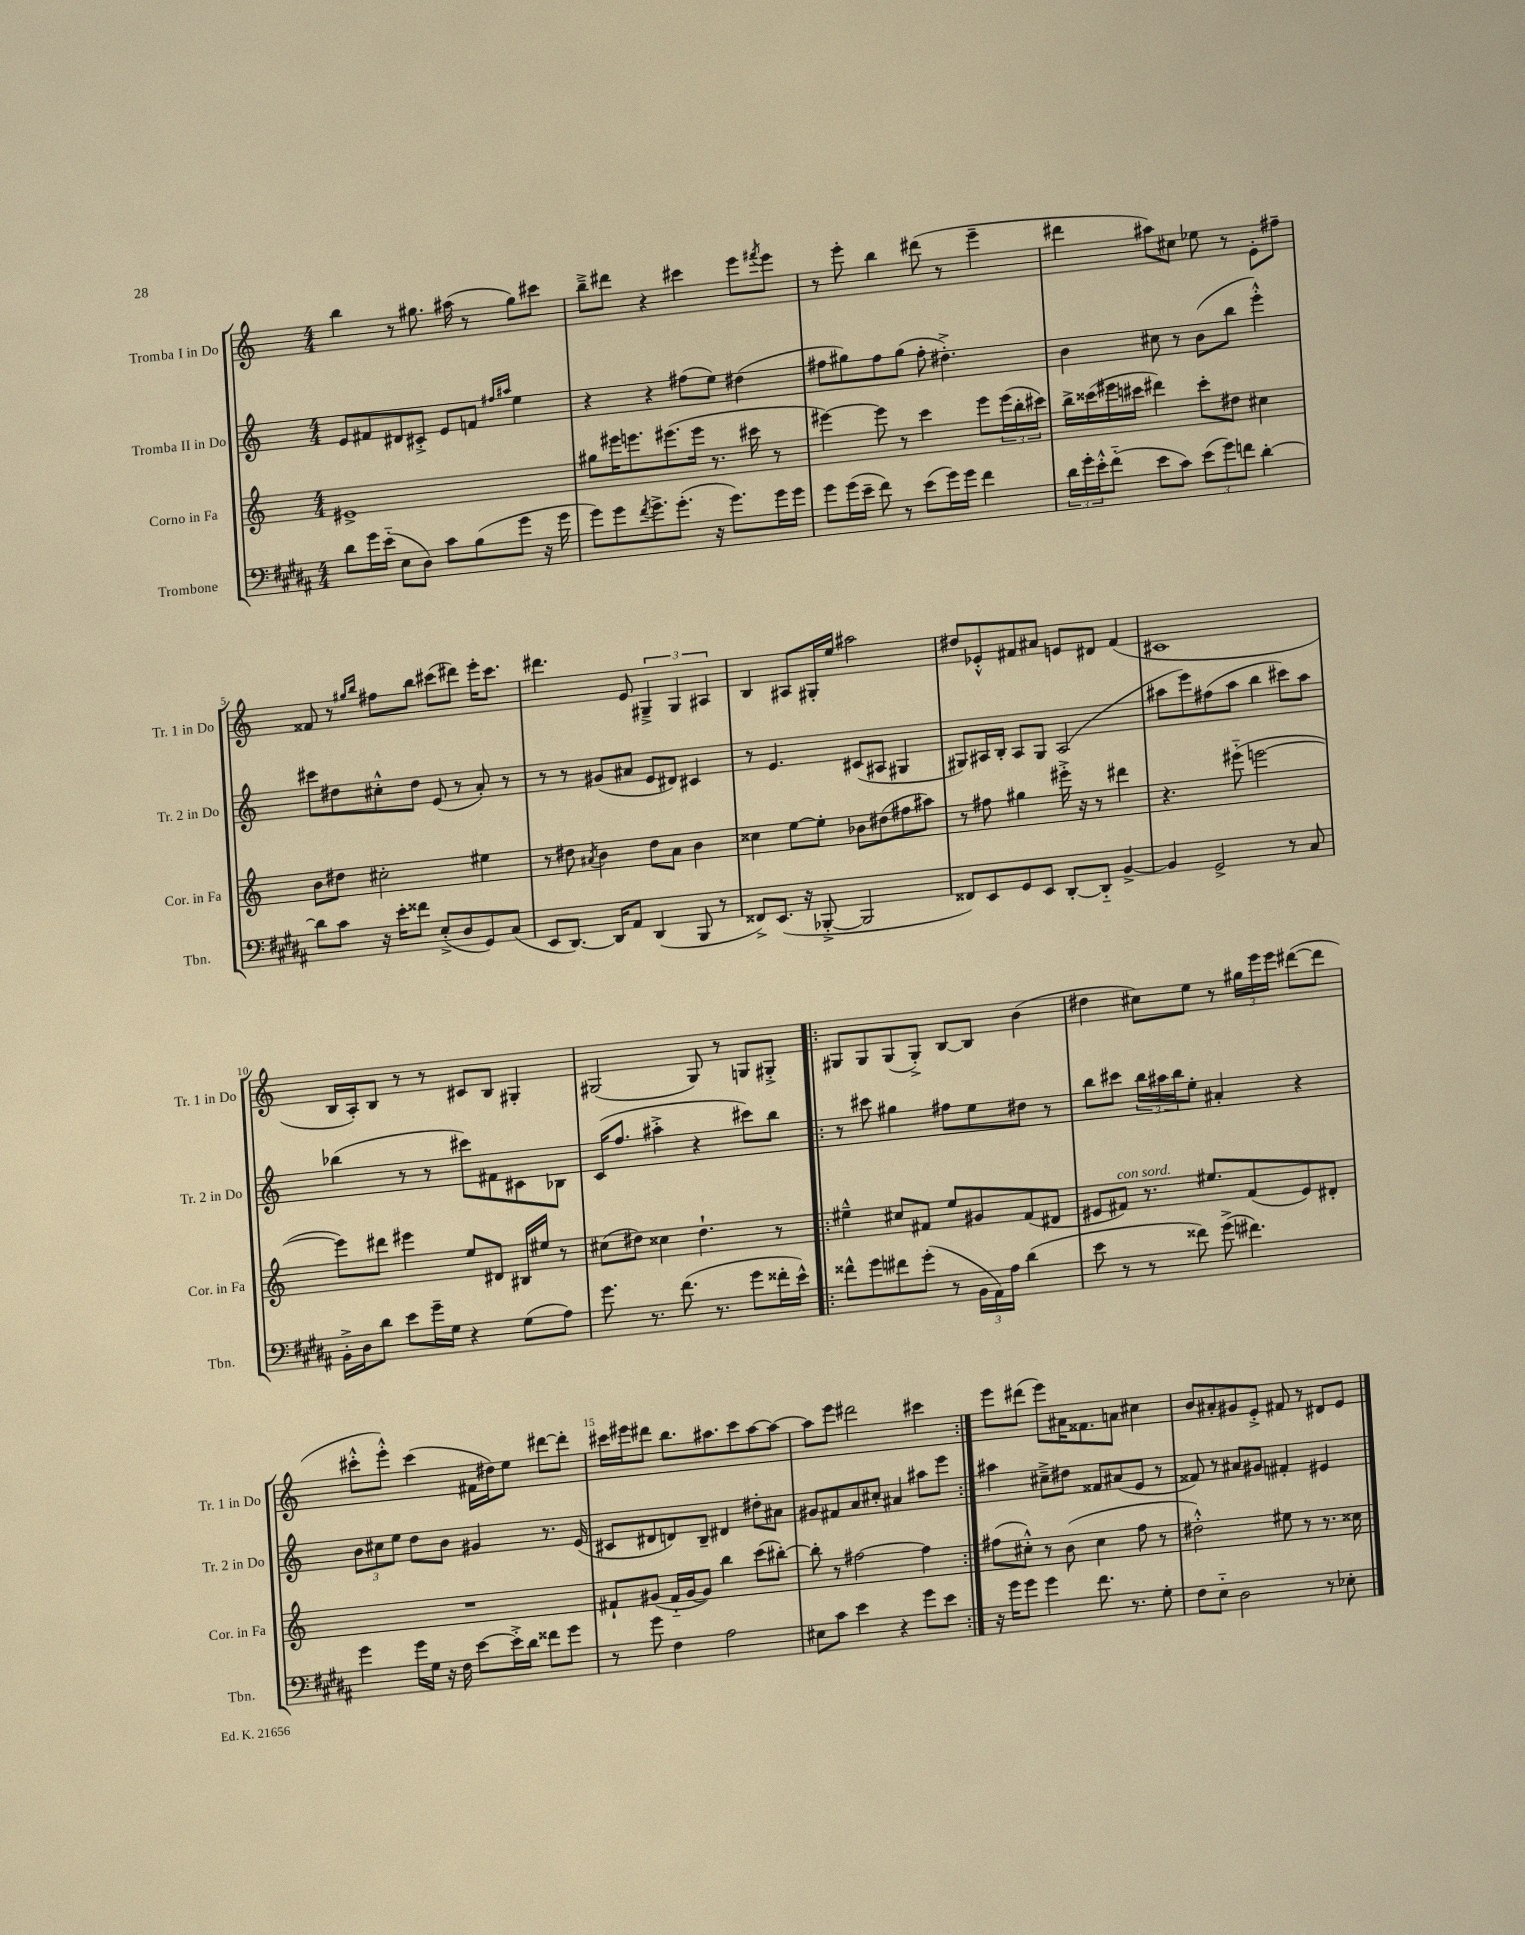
<<
\new StaffGroup <<
\new Staff = "s0" \with { instrumentName = "Tromba I in Do" shortInstrumentName = "Tr. 1 in Do" } {
    \clef treble \key c \major \numericTimeSignature \time 4/4
    b''4 r8 gis''8. ais''16( r8 gis''8) cis'''8 |
    b''8---> dis'''8 r4 cis'''4 e'''8 \acciaccatura { fis'''8 } e'''8 |
    r8 e'''8-. b''4 dis'''8( r8 e'''4-- |
    dis'''4 ais''8) cis''8 ees''8 r8 e'8-. fis''8-- |
    fisis'8 r8 \grace { gis''16 b''16 } fis''8 b''8 cis'''8( dis'''8) e'''16-. cis'''8. |
    dis'''4. e'8 \tuplet 3/2 { gis4---> gis4 ais4 } |
    b4 ais8 gis16-. e''16 ais''2 |
    dis''8 ees'8-.-^ fis'8 ais'8 e'8 dis'8 fis'4( |
    cis'1 |
    b16 a16-.) b8 r8 r8 cis'8 b8 gis4-. |
    gis2( gis8) r8 g8 gis8-.-> |
    \repeat volta 2 { gis8 gis8 gis8( gis8-.->) b8~ b8 b'4( |
    dis''4 cis''8) e''8 r8 \tuplet 3/2 { gis''16 e'''16 e'''16 } dis'''8~( dis'''8 |
    cis'''8-.-^ e'''8-.-^) cis'''4( fis'16 dis''16) e''8 dis'''8~ dis'''8-. |
    cis'''16 eis'''16 dis'''8 b''8. ais''8. cis'''8 ais''8~ ais''8~ |
    ais''8 e'''8 dis'''2 cis'''4 | }
    e'''8 dis'''8( e'''8) ais'16 fisis'8. a'8 cis''4 |
    b'8 ais'8-. gis'8 e'8-.-> fis'8 r8 dis'8 e'8 \bar "|." |
}
\new Staff = "s1" \with { instrumentName = "Tromba II in Do" shortInstrumentName = "Tr. 2 in Do" } {
    \clef treble \key c \major \numericTimeSignature \time 4/4
    e'8 fis'8 dis'8 cis'8-.-> e'8 f'8 \grace { fis''16 ais''16 } e''4 |
    r4 r4 fis''8( e''8) dis''4( |
    fis''8 gis''8) fis''8 gis''8( fis''8-. dis''4.-.->) |
    b'4 cis''8 r8 b'8( b''8 e'''4-.-^) |
    cis'''8 dis''8 cis''8-.-^ dis''8 e'8( r8 a'8-.) r8 |
    r8 r8 gis'8( ais'8 e'8 dis'8) cis'4 |
    r8 e'4. cis'8( ais8 gis4 |
    gis8) ais16 b16-. ais8 gis8 ais2( |
    ais''8 e'''8) fis''8( ais''8 b''4 cis'''8) ais''8 |
    bes''4( r8 r8 cis'''8) fis'8 cis'8 bes8 |
    c'16( f''8. ais''4-.-> r4 cis'''8) b''8 |
    \repeat volta 2 { r8 cis'''8 gis''4 fis''8 e''8 dis''8 r8 |
    b''8 cis'''8 \tuplet 3/2 { b''16 ais''16 b''16 } e''8-. ais'4-. r4 |
    \tuplet 3/2 { b'8 cis''8 e''8 } d''8 b'8 gis'4 r8. e'16( |
    cis'8 dis'8 d'8) b8-- dis'4 dis''8-. ais'8 |
    gis'8 fis'8 a'8 cis''8-. ais'4 ais''8 e'''8 | }
    ais''4 cis''8---> dis''8 fisis'8 ais'8( e'8 r8 |
    fisis'8) r8 ais'8 gis'8 fis'4-. eis'4 \bar "|." |
}
\new Staff = "s2" \with { instrumentName = "Corno in Fa" shortInstrumentName = "Cor. in Fa" } {
    \clef treble \key c \major \numericTimeSignature \time 4/4
    eis'1-> |
    gis''8 eis'''16 e'''8. eis'''8.( eis'''16 r8. cis'''16 r8 |
    eis'''4~) eis'''8 r8 c'''4 eis'''8 \tuplet 3/2 { eis'''16( b''16-. cis'''16) } |
    b''16-> cisis'''16( eis'''16 cis'''16 dis'''4) cis'''8-. dis''8 cis''4 |
    b'8 dis''8 cis''2-. eis''4 |
    r8 dis''8 \acciaccatura { ais'8 } b'4 dis''8 ais'8 b'4 |
    cisis''4 e''8~ e''8-. bes'8 dis''8( fis''8 ais''8) |
    r8 fis''8 gis''4 eis'''16-.-> r16 r8 dis'''4 |
    r4. eis'''8-_( e'''2~ |
    e'''8) dis'''8 eis'''4 e''8 dis'8 bis16 eis''16 r8 |
    cis''8( dis''8) cisis''4 dis''4.-! r8 |
    \repeat volta 2 { eis''4---^ cis''8 fis'8 eis''8 gis'8 fis'8( dis'8 |
    eis'8 fis'8^\markup { \italic "con sord." }) r8. eis''8. fis'8( eis'8) dis'8-. |
    R1 |
    fis'8-! gis'8( fis'16-_ gis'16~ gis'8) b''4 c'''8( bis''8~-.) |
    bis''8-. r8 fis''2~ fis''4 | }
    fis''8( cis''8-.-^) r8 b'8( cis''4 fis''8 r8 |
    dis''2-.-^) eis''8 r8 r8. cisis''16 \bar "|." |
}
\new Staff = "s3" \with { instrumentName = "Trombone" shortInstrumentName = "Tbn." } {
    \clef bass \key b \major \numericTimeSignature \time 4/4
    dis'8 gis'16 e'16-_( e8 dis8) cis'8 b8( gis'8 r16 gis'16 |
    gis'8) gis'8 \acciaccatura { fis'8 } gis'8.-> gis'8.-.( r16 gis'8.) gis'16 gis'16 |
    gis'8 gis'16( e'16-- fis'8) r8 e'8( gis'16) gis'16 fis'4 |
    \tuplet 3/2 { dis'16 gis'16-. e'16-.-^ } fis'8-_( e'8 cis'8) \tuplet 3/2 { e'8( gis'8) f'8 } dis'4~-. |
    dis'8 cis'8 r16 e'16-. fisis'8 e8-.->( dis8 gis,8) cis8( |
    e,8 dis,8.~) dis,16 ais,8 dis,4( b,,8 r8 |
    fisis,8->) e,8.( r16 bes,,8~-.-> bes,,2 |
    fisis,8) e,8 gis,8 e,8 dis,8~-. dis,8-_ b,4~-> |
    b,4 gis,2-> r8 cis8 |
    b,16-.-> dis16 dis'8 e'8 gis'16-- gis16 r4 gis8( ais8) |
    gis'8. r8. fis'8.( r8. gis'8 fisis'16-. e'16-^) |
    \repeat volta 2 { fisis'8-^ gis'8 fis'8 gis'8-.( r8 \tuplet 3/2 { b,16 ais,16) ais16 } dis'4( |
    e'8 r8 r8 fisis'8) gis'8->( fis'4.) |
    gis'4 gis'16 gis16 r16 fis16 e'8~ e'16-.-> dis'16 fisis'8 gis'8 |
    r8 gis'8 fis4 ais2 |
    eis8 cis'8 e'4 r4 gis'8 e'8 | }
    r16 gis'16 gis'8 gis'4 fis'8. r8. gis8-. |
    fis8 e8-_ dis2 r8 ees8-. \bar "|." |
}
>>
>>
\layout { \context { \Score \override BarNumber.break-visibility = ##(#f #t #t) barNumberVisibility = #(every-nth-bar-number-visible 5) } }
